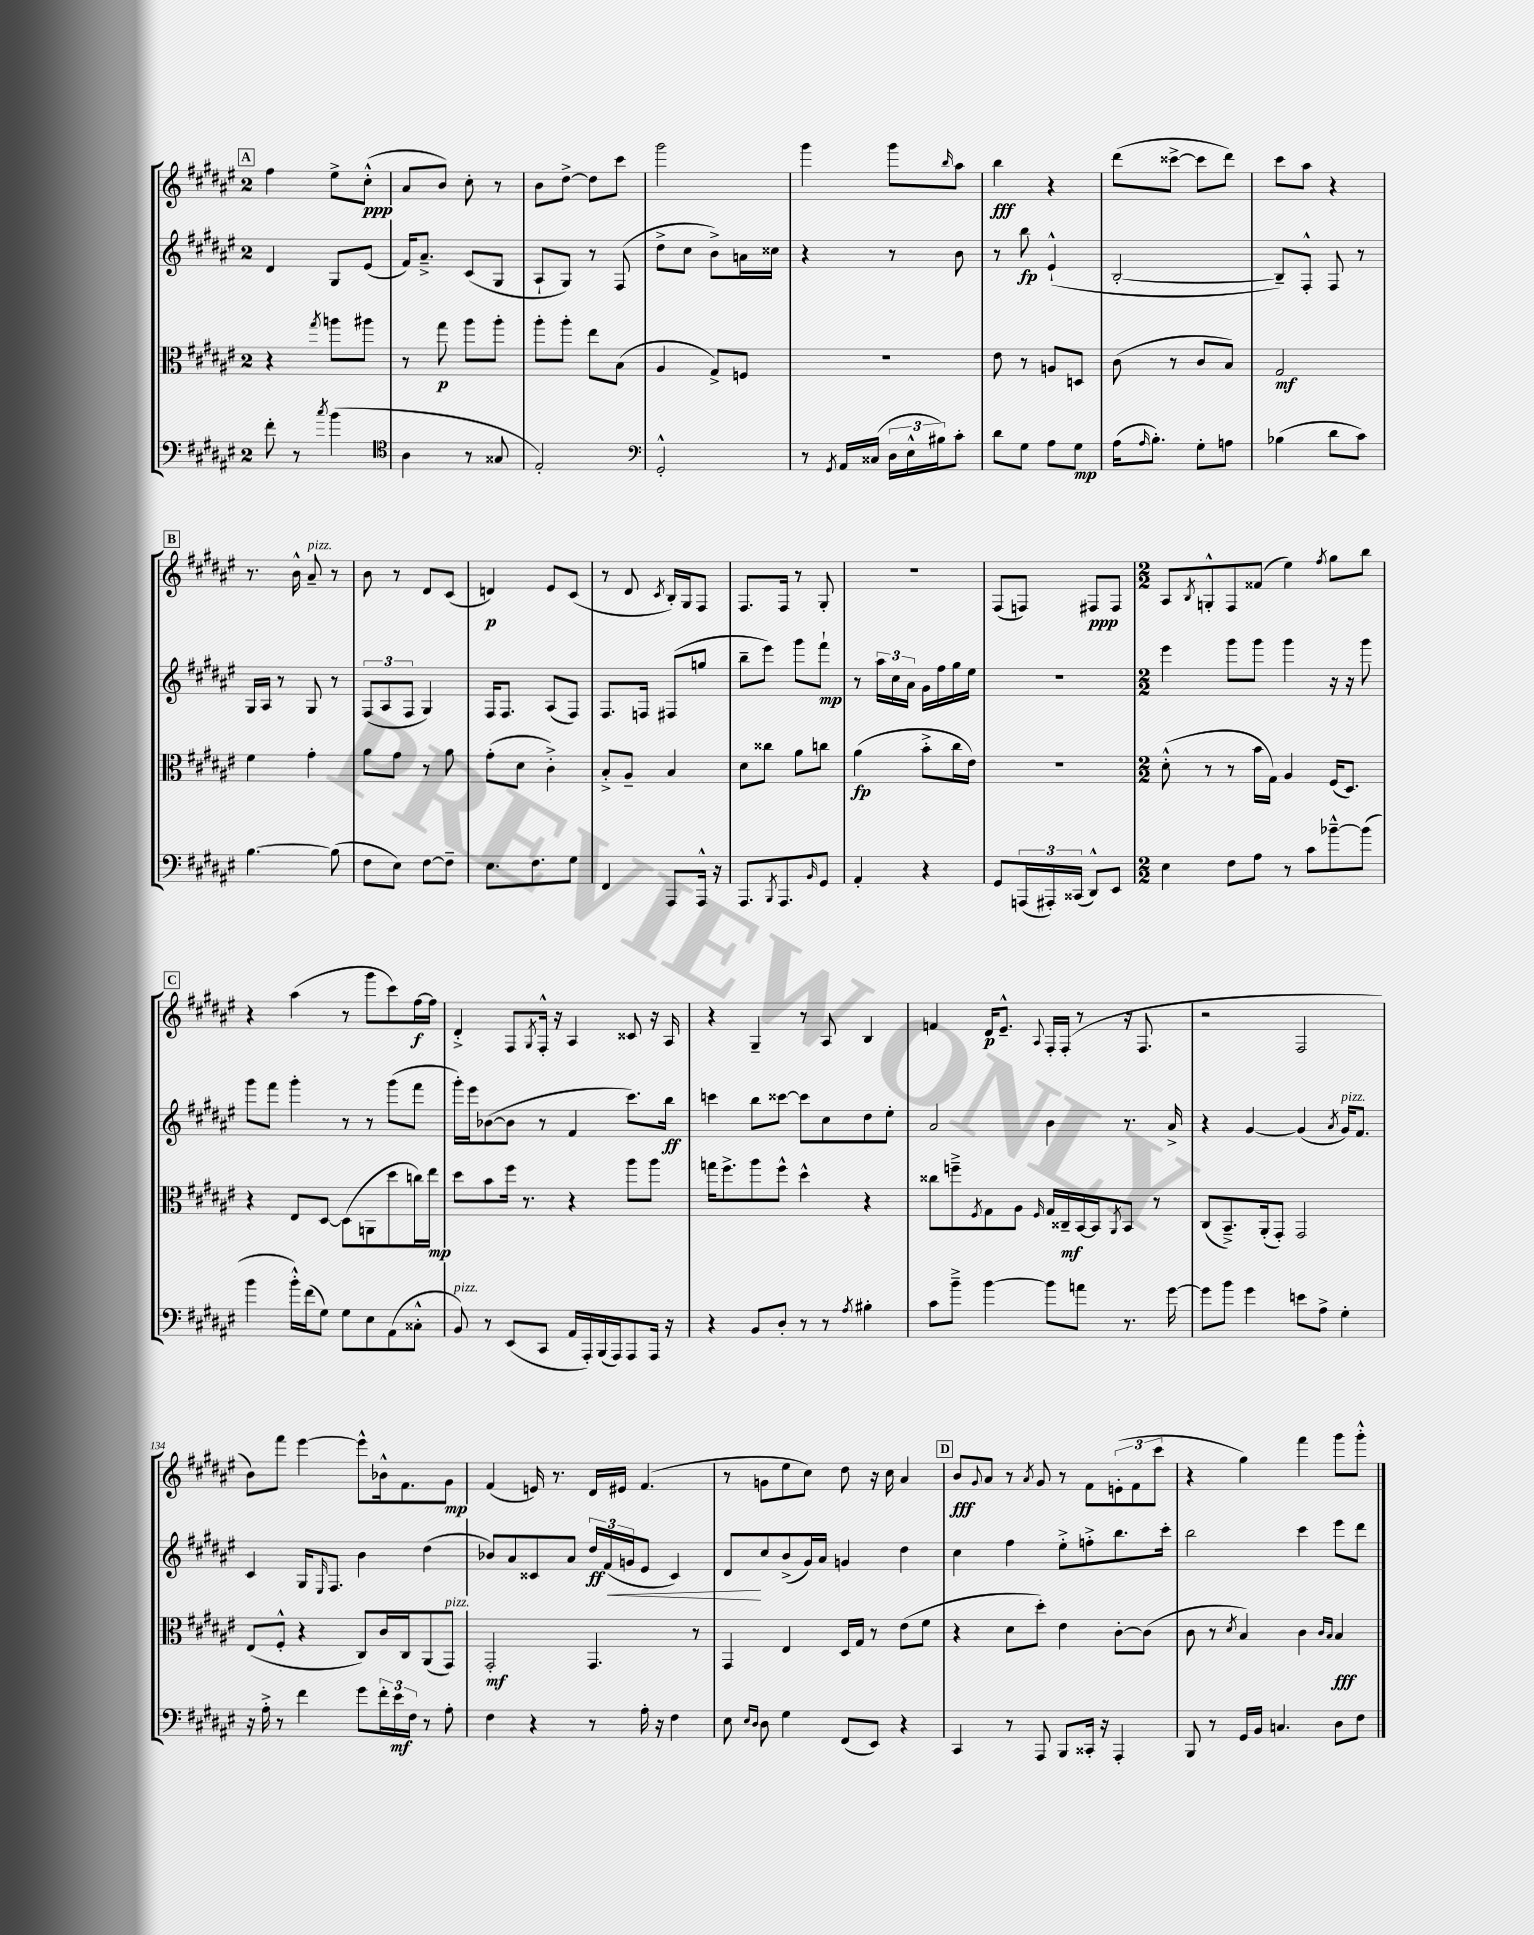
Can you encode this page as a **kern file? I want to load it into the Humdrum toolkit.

**kern	**kern	**kern	**kern
*staff4	*staff3	*staff2	*staff1
*clefF4	*clefC3	*clefG2	*clefG2
*k[f#c#g#d#a#e#]	*k[f#c#g#d#a#e#]	*k[f#c#g#d#a#e#]	*k[f#c#g#d#a#e#]
*M2/4	*M2/4	*M2/4	*M2/4
8f#'\	4r	4d#/	4ff#\
8r	.	.	.
8qcc#/	8qgg#/	.	.
(4b\	8aa\L	8G#/L	8ee#^\L
.	8aa#\J	(8e#/J	(8cc#'^^\J
=	=	=	=
*clefC4	*	*	*
4A#\	8r	16f#/LK)	8a#/L
.	.	8.a#~^/J	.
.	8gg#\	.	8b/J)
8r	8aa#\L	(8c#/L	8cc#'\
8G##/	8aa#'\J	8G#/J	8r
=	=	=	=
2E#'/)	8aa#'\L	8A#`/L	8b\L
.	8aa#'\J	8G#/J)	[8dd#^\J
.	8ee#\L	8r	8dd#\]L
.	(8B\J	(8F#/	8ccc#\J
=	=	=	=
*clefF4	*	*	*
2GG#'^^/	4A#/	8dd#^\L	2ggg#\
.	.	8cc#\J	.
.	8G#^/L)	8b^\L)	.
.	8F/J	16a\L	.
.	.	16cc##\JJ	.
=	=	=	=
8r	2r	4r	4ggg#\
8qGG#/	.	.	.
16AA#/LL	.	.	.
(16C##/JJ	.	.	.
24D#\LL	.	8r	8ggg#\L
24E#^^\	.	.	.
24B#\J)	.	.	.
.	.	.	16qqbb/
8c#'\J	.	8b\	8aa#\J
=	=	=	=
8d#\L	8e#\	8r	4bb\
8G#\J	8r	8bb\	.
8A#\L	8A/L	(4e#`^^/	4r
8G#\J	8D/J	.	.
=	=	=	=
(16A#\LK	(8c#\	[2B'/	(8ddd#\L
16qqA#/	.	.	.
8.B'\J)	.	.	.
.	8r	.	[8ccc##^\J
8G#'\L	8c#/L	.	8ccc##\]L
8A\J	8B/J)	.	8ddd#\J)
=	=	=	=
(4B-\	2G#/	8B~/]L)	8ccc#\L
.	.	8F#'^^/J	8aa#\J
8d#\L	.	8F#/	4r
8c#\J)	.	8r	.
=	=	=	=
[4.B\	4f#\	16G#/LL	8.r
.	.	16A#/JJ	.
.	.	8r	.
.	.	.	16b^^\
.	4g#'\	8G#/	8a#~/
(8B\]	.	8r	8r
=	=	=	=
8F#\L	8a#\L	(12F#/L	8b\
.	.	12A#/	.
8E#\J)	8g#\J	.	8r
.	.	12F#/J	.
[8F#\L	8r	4G#/)	8d#/L
8F#~\]J	8a#\	.	(8c#/J
=	=	=	=
8.E#\L	(8g#'\L	16F#/LK	4d/)
.	.	8.F#/J	.
.	8d#\J	.	.
8.F#\	.	.	.
.	4c#'^\)	(8A#/L	8e#/L
8G#\J	.	8F#/J)	(8c#/J
=	=	=	=
4FF#/	8B'^/L	8.F#/L	8r
.	8A#~/J	.	8d#/
.	.	16F/Jk	.
.	.	.	8qc#/
8AAA#/L	4B/	(8F#/L	16B'/LL)
.	.	.	16G#/J
16AAA#^^/Jk	.	8gg/J	8F#/J
16r	.	.	.
=	=	=	=
8.AAA#/L	8d#\L	8bb~\L	8.F#/L
.	8cc##\J	8eee#\J)	.
8qBBB/	.	.	.
8.AAA#/	.	.	16F#/Jk
.	8a#\L	8ggg#\L	8r
16qqBB/	.	.	.
8GG#/J	8cc\J	8fff#`\J	8G#'/
=	=	=	=
4AA#'/	(4a#\	8r	2r
.	.	24aa#\LL	.
.	.	24cc#\	.
.	.	24a#\JJ	.
4r	8b'^\L	16g#\LL	.
.	.	16ff#\	.
.	16cc#\L	16gg#\	.
.	16e#\JJ)	16ee#\JJ	.
=	=	=	=
8GG#/L	2r	2r	(8F#/L
(24AAA/L	.	.	8F/J)
24AAA#'/)	.	.	.
(24CC##/JJ	.	.	.
8DD#^^/L)	.	.	8F#/L
8EE#/J	.	.	8F#/J
=	=	=	=
*M2/2	*M2/2	*M2/2	*M2/2
4E#\	(8d#'^^\	4eee#\	8A#/L
.	.	.	8qB/
.	8r	.	8G'^^/
8F#\L	8r	8ggg#\L	8F#/
8A#\J	16b\LL	8ggg#\J	(8f##/J
.	16G#\JJ)	.	.
8r	4A#/	4ggg#\	4ee#\)
8c#\L	.	.	.
.	.	.	8qff#/
[8b-~^^\	(16F#/LK	16r	8gg#\L
.	8.D#/J)	16r	.
(8b-\]J	.	8ggg#\	8bb\J
=	=	=	=
4b\	4r	8ggg#\L	4r
.	.	8fff#\J	.
16b'^^\LL)	8E#/L	4ggg#'\	(4aa#\
(16f#\J	.	.	.
8G#\J)	[8D#/J	.	.
8G#\L	(8D#\]L	8r	8r
8E#\	8AA\	8r	8ggg#\L
(8AA#\	8dd#\	(8ggg#\L	8ccc#\)
8C##'^^\J	16cc\L)	8fff#\J	[16ff#\L
.	16ee#\JJ	.	16ff#\]JJ
=	=	=	=
8BB/)	8dd#\L	16ggg#'\LL)	4d#'^/
.	.	16eee#\J	.
8r	8b\	([8b-\	.
(8EE#/L	16ff#\Jk	8b-\]J	8F#/L
.	8.r	.	.
.	.	.	8qG#/
8CC#/J	.	8r	16F#'^^/Jk
.	.	.	16r
16AA#/LL	4r	4f#/	4A#/
16AAA#'/)	.	.	.
(16BBB/	.	.	.
16AAA#/J)	.	.	.
8AAA#/	8aa#\L	8.ccc#\L)	8c##/
16AAA#/Jk	8aa#\J	.	16r
16r	.	16bb\Jk	16A#/
=	=	=	=
4r	16gg\LK	4ccc\	4r
.	8.ff#^\	.	.
8BB/L	8aa#\	8bb\L	4G#~/
8D#'/J	8ff#^^\J	[8ccc##\J	.
8r	4dd#^^\	8ccc##\]L	8r
8r	.	8cc#\	8A#/
8qA#/	.	.	.
4B#'\	4r	8dd#\	4B/
.	.	8ee#'\J	.
=	=	=	=
8c#\L	8cc##\L	2a#/	4f/
8b~^\J	8ff~^\	.	.
.	8qF#/	.	.
[4b\	8G#\	.	16d#/LK
.	.	.	8.e#~^^/J
.	8A#\J	.	.
.	16qqF#/	.	8qqA#/
8b\]L	16G#/LL	4b\	16F#'/LL
.	16C##~/	.	(16F#'/JJ
8a\J	[16BB/	.	8r
.	16BB/]J	.	.
.	8qAA#/	.	.
8.r	8BB/J	8.r	16r
.	.	.	8.F#/
.	8r	.	.
[16g#\	.	16a#^/	.
=	=	=	=
8g#\]L	(8C#/L	4r	2r
8b\J	8.BB~^/)	.	.
4g#\	.	[4g#/	.
.	(16AA#'/k	.	.
.	8GG#'/J)	.	.
8e\L	2GG#/	(4g#/]	2F#/
8A#^\J	.	.	.
.	.	8qa#/	.
4G#'\	.	16g#/LK)	.
.	.	8.f#/J	.
=	=	=	=
16r	(8E#/L	4c#/	8b\L)
16A#'^\	.	.	.
8r	8F#'^^/J	.	8fff#\J
4f#\	4r	16G#/LK	[4eee#\
.	.	16qqE#/	.
.	.	8.F#/J	.
8g#\L	8C#/L)	4b\	8eee#^^\]L
24f#'\L	16c#/L	.	16b-^^\k
24e#\	.	.	.
.	16C#/J	.	8.f#\
24F#\JJ	.	.	.
8r	(8AA#/	(4dd#\	.
8A#'\	8GG#/J)	.	8g#\J
=	=	=	=
4F#\	2GG#'/	8b-/L)	(4f#/
.	.	8a#/	.
4r	.	8c##/	16e/)
.	.	.	8.r
.	.	8a#/J	.
8r	4.GG#/	24dd#/LL	16d#/LL
.	.	(24f#/	.
.	.	.	16e#/JJ
.	.	24g/J	.
16A#'\	.	8e#/J	(4.f#/
16r	.	.	.
4F#\	.	4c##/)	.
.	8r	.	.
=	=	=	=
8E#\	4GG#/	8d#/L	8r
16qqE#/LL	.	.	.
16qqD#/JJ	.	.	.
8D#\	.	8cc#/	8g\L
4G#\	4E#/	(8b^/	8ee#\
.	.	16g#/L)	8cc#\J)
.	.	16a#/JJ	.
(8FF#/L	16D#/LL	4g/	8dd#\
.	16G#/JJ	.	.
8EE#/J)	8r	.	16r
.	.	.	16cc#\
4r	(8e#\L	4dd#\	4a#/
.	8f#\J	.	.
=	=	=	=
4CC#/	4r	4cc#\	8b/L
.	.	.	8qqg#/
.	.	.	8a#/J
8r	8d#\L	4ff#\	8r
.	.	.	8qa#/
8AAA#/	8dd#'\J)	.	8g#/
8BBB/L	4e#\	8ee#'^\L	8r
16CC##'/Jk	.	8ff'^\	8f#\L
16r	.	.	.
4AAA#'/	[8c#'\L	8.bb\	(12e'\
.	.	.	12f#\
.	(8c#\]J	.	.
.	.	.	12ccc#\J
.	.	16ccc#'\Jk	.
=	=	=	=
8BBB/	8c#\	2bb\	4r
8r	8r	.	.
.	8qd#/	.	.
16GG#/LL	4B/)	.	4gg#\)
16BB/JJ	.	.	.
4.C/	.	.	.
.	4c#\	4ccc#\	4fff#\
.	16qqc#/LL	.	.
.	16qqB/JJ	.	.
8D#\L	4B/	8eee#\L	8ggg#\L
8F#\J	.	8ddd#\J	8ggg#'^^\J
==	==	==	==
*-	*-	*-	*-
